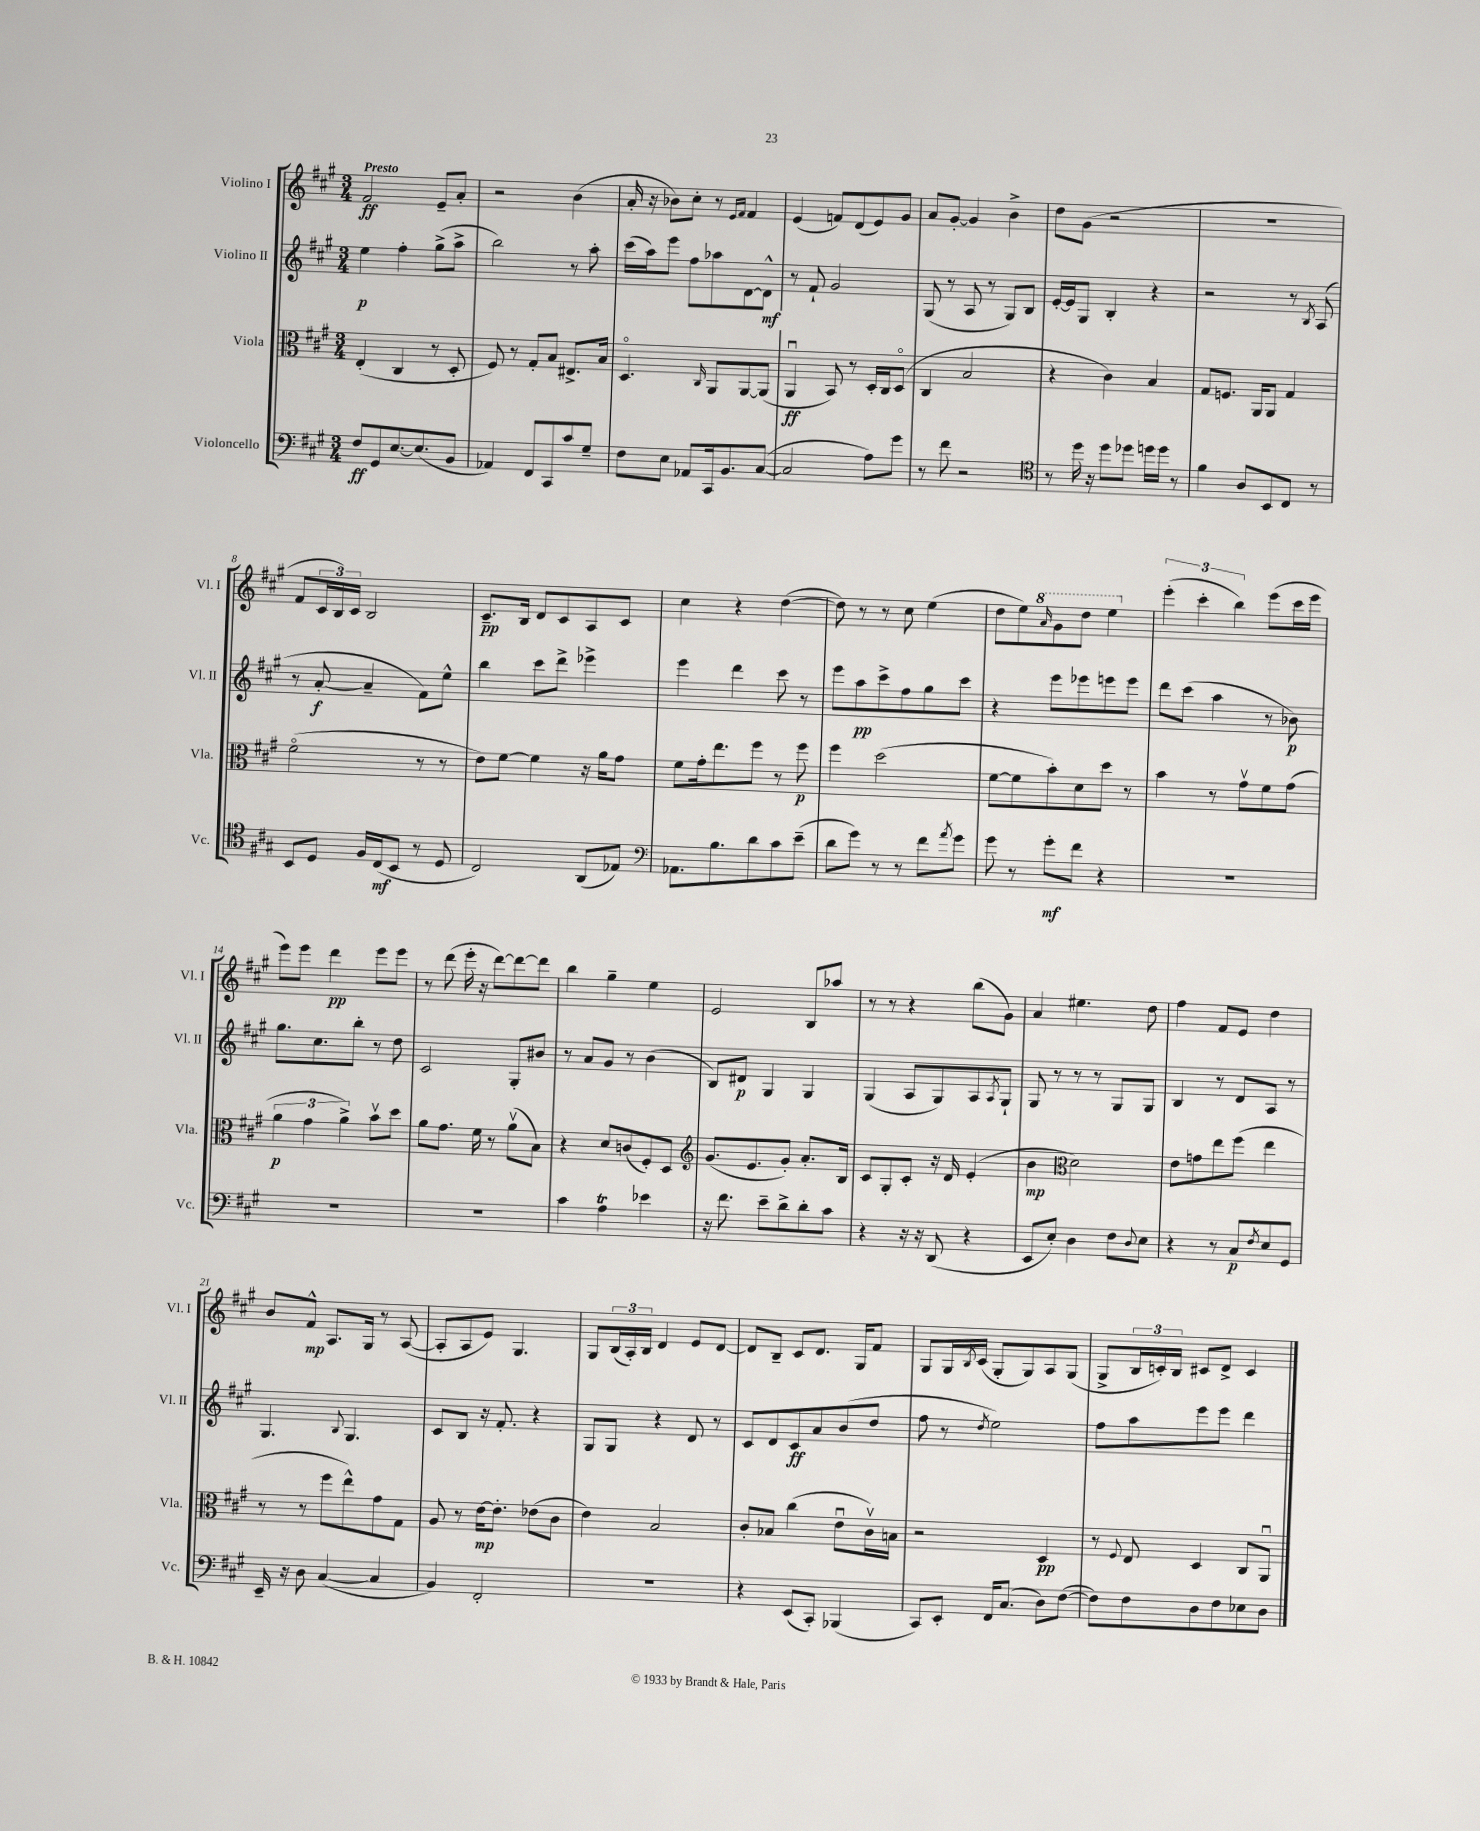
<<
\new StaffGroup <<
\new Staff = "s0" \with { instrumentName = "Violino I" shortInstrumentName = "Vl. I" } {
    \clef treble \key a \major \numericTimeSignature \time 3/4 \tempo "Presto"
    fis'2\ff e'8-- a'8-. |
    r2 b'4( |
    a'16-. r16 bes'8) cis''8-. r8 \grace { e'16 fis'16 } fis'4 |
    e'4( f'8) d'8( e'8) gis'8 |
    a'8 gis'8~-. gis'4 b'4-> |
    d''8 gis'8( r2 |
    R2. |
    fis'8 \tuplet 3/2 { cis'16 b16) cis'16 } b2 |
    cis'8.--\pp b16 d'8 cis'8 a8 cis'8 |
    cis''4 r4 d''4~( |
    d''8) r8 r8 cis''8 e''4( |
    d''8 e''8) \ottava #1 \grace { a''16 } gis''8 d'''8 e'''4 \ottava #0 |
    \tuplet 3/2 { e'''4-.( cis'''4-. b''4) } e'''8( cis'''16 e'''16 |
    e'''8) e'''8 d'''4\pp e'''8 e'''8 |
    r8 d'''8( e'''16-. r16 d'''8~) d'''8~ d'''8 |
    b''4 gis''4-- e''4 |
    e'2 b8 aes''8 |
    r8 r8 r4 b''8( gis'8) |
    a'4 eis''4. d''8 |
    fis''4 fis'8 e'8 d''4 |
    b'8 fis'8-^\mp a8. gis16 r8 a8~( |
    a8-. a8 e'8) gis4. |
    gis8 \tuplet 3/2 { b16( a16-.) b16 } d'4 e'8 d'8~ |
    d'8 b8-- cis'8 d'8. gis16 fis'8 |
    gis8 gis16 \acciaccatura { b8 } cis'16( gis8-. gis8) a8 gis8( |
    gis8-> \tuplet 3/2 { b16 c'16-.) b16 } cis'8 d'8-> cis'4 \bar "|." |
}
\new Staff = "s1" \with { instrumentName = "Violino II" shortInstrumentName = "Vl. II" } {
    \clef treble \key a \major \numericTimeSignature \time 3/4
    e''4\p fis''4-. gis''8->( a''8-> |
    b''2) r8 a''8-. |
    cis'''16( a''16) e'''8 fis''8 aes''8 d'8~ d'8-^\mf |
    r8 fis'8-! gis'2 |
    gis8( r8 a8 r8 gis8) b8 |
    e'16~-. e'16 gis8 b4-. r4 |
    r2 r8 \acciaccatura { b8 } a8( |
    r8 a'8~-.\f a'4-- fis'8) e''8-^ |
    b''4 cis'''8 d'''8-> ees'''4-> |
    e'''4 d'''4 cis'''8 r8 |
    e'''8 a''8\pp cis'''8-> fis''8 gis''8 cis'''8 |
    r4 e'''8 ees'''8 e'''8 e'''8 |
    d'''8 cis'''8( a''4 r8 bes'8\p) |
    gis''8. cis''8. b''8-. r8 d''8 |
    cis'2 gis8-. bis'8 |
    r8 a'8 gis'8 r8 b'4( |
    b8) dis'8\p gis4 gis4 |
    gis4( a8 gis8) a8 \acciaccatura { a8 } gis8-! |
    gis8 r8 r8 r8 gis8 gis8 |
    b4 r8 d'8 a8 r8 |
    gis4. \appoggiatura { b8 } gis4. |
    cis'8 b8 r16 fis'8.-. r4 |
    gis8 gis8 r4 d'8 r8 |
    cis'8 d'8 cis'8\ff a'8 b'8( d''8 |
    fis''8 r8 \acciaccatura { d''8 } e''2) |
    fis''8 a''8 e'''8 e'''8 d'''4 \bar "|." |
}
\new Staff = "s2" \with { instrumentName = "Viola" shortInstrumentName = "Vla." } {
    \clef alto \key a \major \numericTimeSignature \time 3/4
    e4-.( cis4 r8 d8-. |
    fis8) r8 gis8-. b8 eis8.-> b16 |
    d4.\flageolet \grace { cis16 } a,8 a,8~ a,8( |
    a,4\downbow\ff b,8) r8 d16-. cis16 d8\flageolet( |
    cis4 b2 |
    r4 cis'4) b4 |
    gis8 f8. a,16 a,8 gis4 |
    fis'2\flageolet( r8 r8 |
    e'8) fis'8~ fis'4 r16 a'16 gis'8 |
    fis'8 gis'16-. e''8. fis''8 r8 fis''8\p |
    fis''4 d''2( |
    fis'8~ fis'8 b'8-.) d'8 d''8 r8 |
    b'4 r8 gis'8\upbow fis'8 gis'8( |
    \tuplet 3/2 { a'4\p gis'4 a'4->) } b'8\upbow d''8 |
    a'8 gis'8. fis'16 r8 a'8\upbow( b8) |
    r4 d'8 c'8( fis8-.) d8 |
    \clef treble gis'8.( e'8. gis'8-.) a'8.-. b16 |
    cis'8 gis8-. cis'8-. r16 d'16 e'4-.( |
    b'4\mp \clef alto d'2) |
    e'8 g'8 e''8 fis''8( e''4 |
    r8 r8 fis''8 e''8-^) gis'8 gis8 |
    a8 r8 e'16~\mp e'8.-. ees'8( cis'8 |
    e'4) b2 |
    cis'8-. bes8 cis''4( e'8\downbow cis'16\upbow) b16 |
    r2 d4\pp |
    r8 \appoggiatura { fis8 } e8 d4 cis8 a,8\downbow \bar "|." |
}
\new Staff = "s3" \with { instrumentName = "Violoncello" shortInstrumentName = "Vc." } {
    \clef bass \key a \major \numericTimeSignature \time 3/4
    fis8\ff gis,8 e8.~ e8.( b,8 |
    aes,4) fis,8 cis,8 cis'8 gis8-- |
    fis8 e8 aes,8 cis,16 b,8. cis8~( |
    cis2 a8) gis'8 |
    r8 fis'8 r2 |
    \clef tenor r8 d''16 r16 d''8 des''8 d''16 d''16 r8 |
    fis'4 a8 b,8 cis8 r8 |
    b,8 d8 fis16 cis16\mf( b,8 r8 d8 |
    cis2) a,8( ees8) |
    \clef bass aes,8. b8. d'8 cis'8 e'8--( |
    d'8 gis'8) r8 r8 fis'8 \acciaccatura { a'8 } gis'8 |
    gis'8 r8 gis'8-.\mf fis'8 r4 |
    R2. |
    R2. |
    R2. |
    cis'4 a4\trill ees'4 |
    r16 fis'8. e'8-- d'8-> d'8-. cis'8 |
    r4 r16 r16 d,8( r4 |
    e,8 e8-.) d4 fis8 \appoggiatura { d8 } e8 |
    r4 r8 cis8\p \acciaccatura { fis8 } e8 gis,8 |
    e,16-- r16 d8 cis4~( cis4 |
    b,4) fis,2-. |
    R2. |
    r4 e,8( cis,8-.) bes,,4( |
    cis,8) e,8-. fis,16 cis8.( d8) fis8~( |
    fis8) fis8 d8 fis8 ees8 d8 \bar "|." |
}
>>
>>
